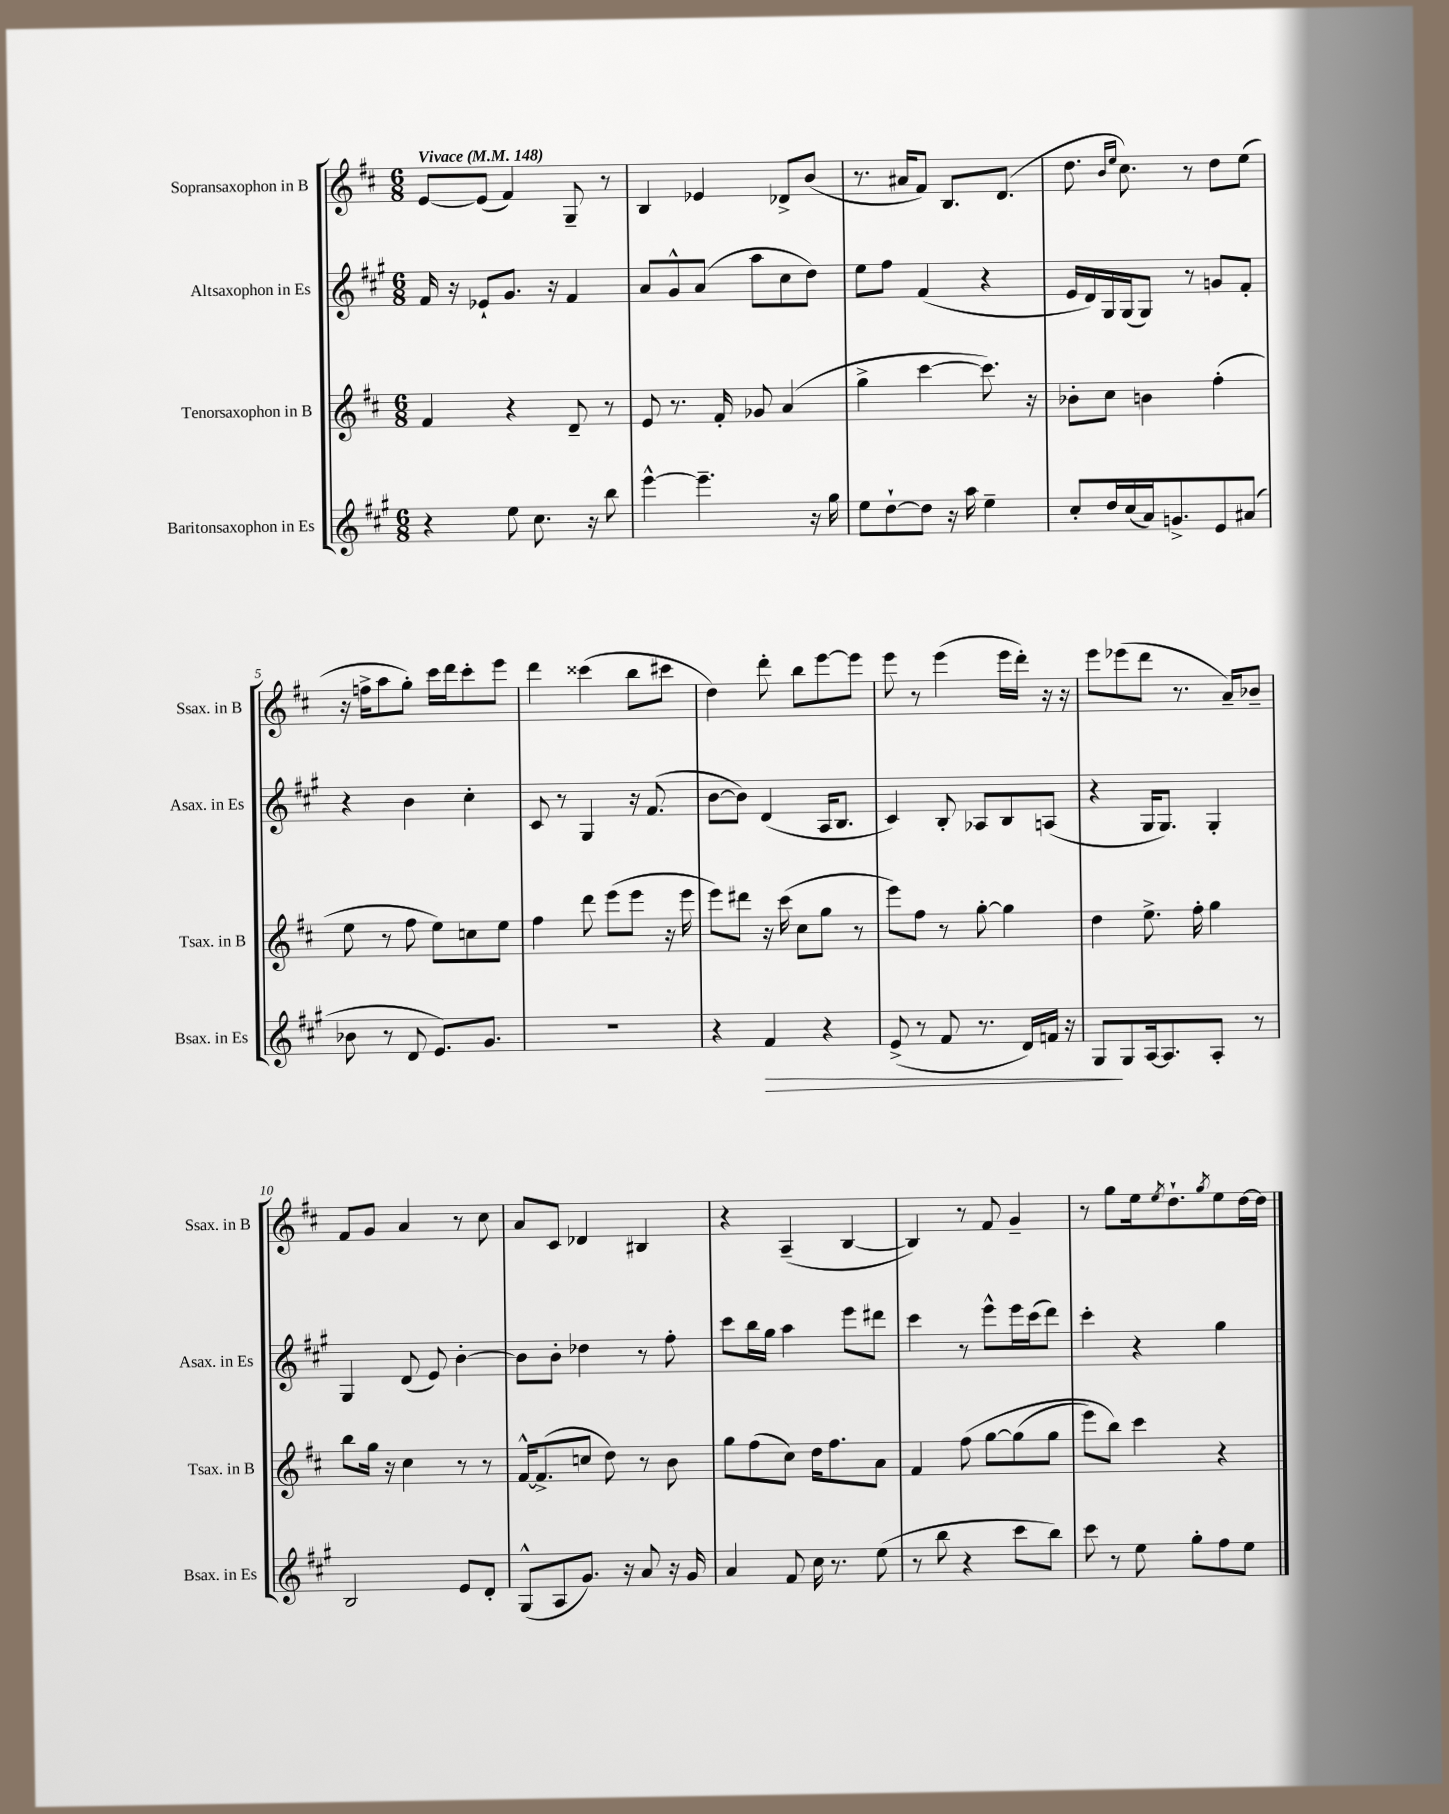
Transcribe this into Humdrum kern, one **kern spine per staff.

**kern	**kern	**kern	**kern
*staff4	*staff3	*staff2	*staff1
*clefG2	*clefG2	*clefG2	*clefG2
*k[f#c#g#]	*k[f#c#]	*k[f#c#g#]	*k[f#c#]
*M6/8	*M6/8	*M6/8	*M6/8
*MM148	*MM148	*MM148	*MM148
4r	4f#/	16f#/	[8e/L
.	.	16r	.
.	.	8e-`/L	(8e/]J
8ee\	4r	8.g#/J	4f#/)
8.cc#\	.	.	.
.	.	16r	.
.	8d~/	4f#/	8G~/
16r	.	.	.
8bb\	8r	.	8r
=	=	=	=
[4eee^^\	8e/	8a/L	4B/
.	8.r	8g#^^/	.
4.eee~\]	.	(8a/J	4e-/
.	16f#'/	.	.
.	8g-/	8aa\L	.
.	(4a/	8cc#\	8d-^/L
16r	.	8dd\J)	(8b/J
16gg#\	.	.	.
=	=	=	=
8ee\L	4gg^\	8ee\L	8.r
[8dd`\	.	8ff#\J	.
.	.	.	16a#/LK
8dd\]J	[4ccc#\	(4f#/	8f#/J)
16r	.	.	8.B/L
16aa\	.	.	.
4ee~\	8.ccc#\])	4r	.
.	.	.	(8.d/J
.	16r	.	.
=	=	=	=
8cc#'/L	8b-'\L	16e/LL	8.dd\
.	.	16d/)	.
16dd/L	8cc#\J	16G#/	.
.	.	.	16qqb/LL
.	.	.	16qqee/JJ
(16cc#/	.	(16G#/J	8.cc#\)
16a/J)	4b\	8G#/J)	.
8.g^/	.	.	.
.	.	8r	8r
8e/	(4ff#'\	8g/L	8dd\L
(8a#/J	.	8f#'/J	(8ee\J
=	=	=	=
8b-\	8ee\	4r	16r
.	.	.	16ff^\LK
8r	8r	.	8aa\
8d/	8ff#\	4b\	8gg'\J)
8.e/L)	8ee\L)	.	16ccc#\LL
.	.	.	16ddd\J
.	8cc\	4cc#'\	8ccc#'\
8.g#/J	.	.	.
.	8ee\J	.	8eee\J
=	=	=	=
2.r	4ff#\	8c#/	4ddd\
.	.	8r	.
.	8ddd\	4G#/	(4ccc##\
.	(8eee\L	.	.
.	8eee\J	16r	8bb\L
.	.	(8.f#/	.
.	16r	.	8ccc#\J
.	16eee\	.	.
=	=	=	=
4r	8eee\L)	[8b\L	4dd\)
.	8ddd#\J	8b\]J)	.
4f#/	16r	(4d/	8ddd'\
.	(16ccc#\	.	.
.	8cc#\L	.	8bb\L
4r	8gg\J	16A/LK	[8eee\
.	.	8.B/J	.
.	8r	.	8eee\]J
=	=	=	=
(8e^/	8eee\L)	4c#/)	8eee\
8r	8ff#\J	.	8r
8f#/	8r	8B'/	(4eee\
8.r	[8gg'\	8A-/L	.
.	4gg\]	8B/	16eee\LL
16d/LL)	.	.	16ddd'\JJ)
16f/JJ	.	(8A/J	16r
16r	.	.	16r
=	=	=	=
8G#/L	4dd\	4r	8eee\L
8G#/	.	.	(8eee-\
[16A/k	8.ee^\	16G#/LK	8ddd\J
8.A/]	.	8.G#/J)	.
.	.	.	8.r
.	16ff#'\	.	.
8A'/J	4gg\	4G#'/	.
.	.	.	16a~/LK)
8r	.	.	8b-~/J
=	=	=	=
2B/	8bb\L	4G#/	8f#/L
.	16gg\Jk	.	8g/J
.	16r	.	.
.	4cc#\	(8d/	4a/
.	.	8e/)	.
8e/L	8r	[4b'\	8r
8d'/J	8r	.	8cc#\
=	=	=	=
(8G#^^/L	[16f#^^/LK	8b\]L	8a/L
.	(8.f#^/]	.	.
8A/	.	8b'\J	8c#/J
8.g#/J)	8cc/J	4dd-\	4d-/
.	8dd\)	.	.
16r	.	.	.
8a/	8r	8r	4B#/
16r	8b\	8ff#'\	.
16g#/	.	.	.
=	=	=	=
4a/	8gg\L	8ccc#\L	4r
.	(8ff#\	16bb\L	.
.	.	16gg#\JJ	.
8f#/	8cc#\J)	4aa\	(4A~/
16cc#\	16dd\LK	.	.
8.r	8.ff#\	.	.
.	.	8eee\L	[4B/
(8ee\	8a\J	8ddd#\J	.
=	=	=	=
8r	4f#/	4ccc#\	4B/])
8bb\	.	.	.
4r	&(8ff#\	8r	8r
.	[8gg\L	8eee^^\L	8f#/
8ccc#\L	(8gg\]	16eee\L	4g~/
.	.	(16ccc#\J	.
8bb\J)	8gg\J	8ddd\J)	.
=	=	=	=
8ccc#\	8eee\L)	4ccc#'\	8r
8r	8bb\J&)	.	8gg\L
8ee\	4ccc#\	4r	16ee\k
.	.	.	8qee/
.	.	.	8.dd`\
8gg#'\L	.	.	.
.	.	.	8qgg/
8ff#\	4r	4gg#\	8ee\
8ee\J	.	.	[16dd\L
.	.	.	16dd\]JJ
==	==	==	==
*-	*-	*-	*-
